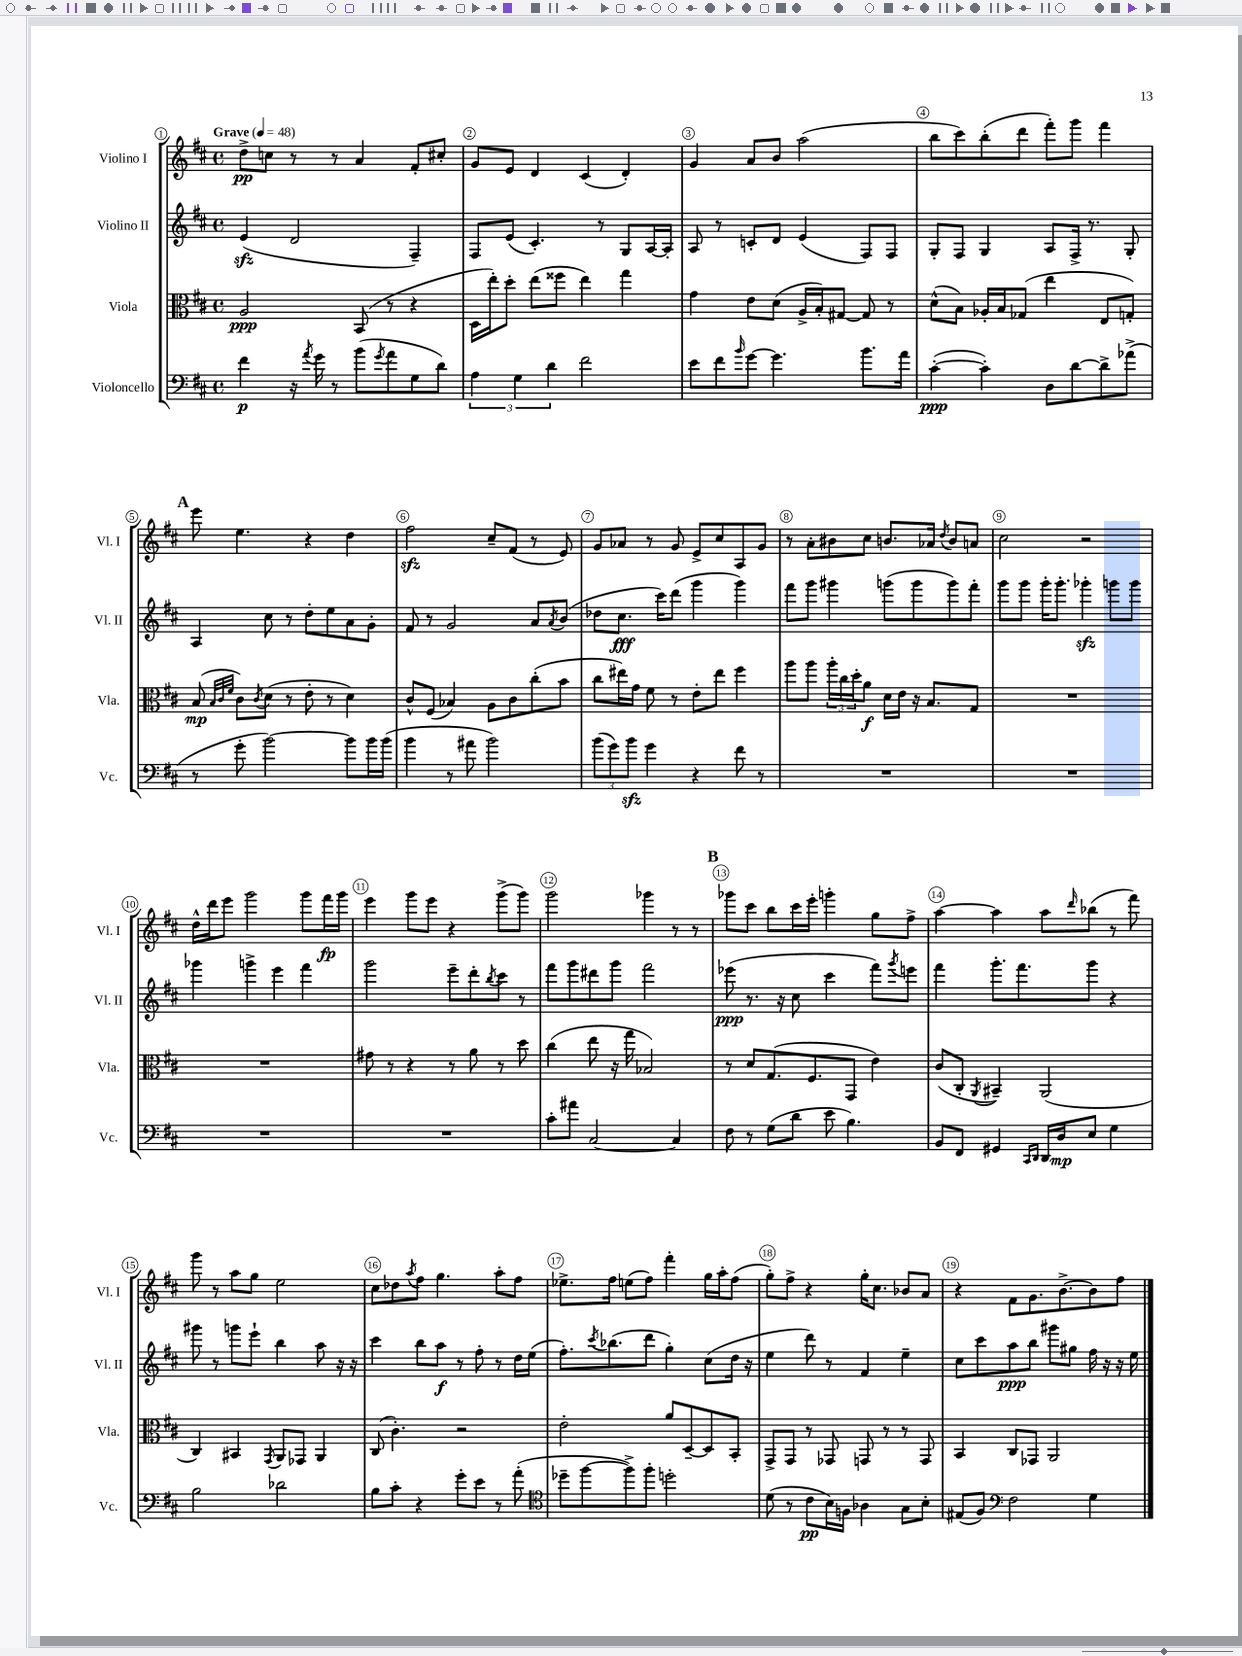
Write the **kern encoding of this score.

**kern	**kern	**kern	**kern
*staff4	*staff3	*staff2	*staff1
*clefF4	*clefC3	*clefG2	*clefG2
*k[f#c#]	*k[f#c#]	*k[f#c#]	*k[f#c#]
*M4/4	*M4/4	*M4/4	*M4/4
*met(c)	*met(c)	*met(c)	*met(c)
*MM48	*MM48	*MM48	*MM48
4f#	2A	(4e	8dd^
.	.	.	8cc
16r	.	2d	8r
8qa	.	.	.
16g	.	.	.
8r	.	.	8r
(8b	(8BB	.	4a
8qg	.	.	.
8a	8r	.	.
8G	4r	4F#~)	8f#'
8d)	.	.	8cc#'
=	=	=	=
6A	16D	8F#	8g
.	16ee')	.	.
.	8dd'	(8e	8e
6G	.	.	.
.	(8ee	4.c#')	4d
6d	.	.	.
.	8ff##	.	.
2f#	4ee)	.	(4c#
.	.	8r	.
.	4gg	8G	4d')
.	.	[16A	.
.	.	16A']	.
=	=	=	=
8e	4g	8A	4g
8f#	.	8r	.
16qqb	.	.	.
[8g	8e	8c'	8a
4.g]	(8d	8d	8b
.	16A^	(4e	(2aa
.	16B')	.	.
.	[8G#	.	.
8.b	8G#]	8F#)	.
.	8r	8F#	.
16a	.	.	.
=	=	=	=
([4c#'	(8d^^	8G'	8bb
.	8B)	8F#	8ccc#)
4c#'])	16A-'	4G	(8bb'
.	16B	.	.
.	(8G-	.	8ddd
8D	4ee	8A	8fff#')
[8d	.	16F#^	8ggg
.	.	8.r	.
8d^]	8E	.	4fff#
(8a-^	8G')	8G'	.
=	=	=	=
8r	(8B	4A	8eee
.	32qqB	.	.
.	32qqc#	.	.
.	32qqf#	.	.
8g'	8c#)	.	4.ee
.	8qc#	.	.
[2b)	(8d	8cc#	.
.	8r	8r	.
.	8e'	8dd'	4r
.	8r	8ee	.
8b]	4d)	8a	4dd
16b	.	8g'	.
(16b	.	.	.
=	=	=	=
4b	8c#^^	8f#	2ff#
.	(8F#	8r	.
8r	4B-)	2g	.
8a#	.	.	.
2b)	8A	.	8cc#~
.	8c#	.	(8f#
.	(8cc#'	8a	8r
.	.	8qa	.
.	8b	(8b	8e)
=	=	=	=
(12b	8cc#	8dd-	8g
12g)	.	.	.
.	16ee#)	8.cc#	8a-
12b	.	.	.
.	16g	.	.
4g	8f#	.	8r
.	.	16ccc#)	.
.	8r	(8ddd	8g
4r	8e'	4ggg	8e^
.	8ee#	.	8cc#
8f#	4ff#	4ggg)	8A
8r	.	.	8g
=	=	=	=
1r	8aa	8fff#	8r
.	8aa	8ggg	8a'
.	24aa'	4ggg#	8b#
.	24cc#	.	.
.	24dd'	.	.
.	8a	.	8cc#
.	16d	(8ggg	8.b
.	16e	.	.
.	16r	8ggg	.
.	8.B	.	16a-
.	.	.	8qdd
.	.	8ggg)	8b
.	8G	8fff#'	8a
=	=	=	=
1r	1r	8ggg	2cc#
.	.	8ggg	.
.	.	16ggg'	.
.	.	8.ggg'	.
.	.	4ggg-'	2r
.	.	8ggg	.
.	.	8ggg	.
=	=	=	=
1r	1r	4ggg-	16dd^^
.	.	.	16ddd
.	.	.	8eee
.	.	4ggg^	2ggg
.	.	4eee	.
.	.	4fff#	8ggg
.	.	.	16fff#
.	.	.	16ggg
=	=	=	=
1r	8g#	2ggg	4eee
.	8r	.	.
.	4r	.	8ggg
.	.	.	8eee
.	8r	8eee~	4r
.	8a	8ddd'	.
.	.	8qbb	.
.	8r	8ccc#	(8ggg^
.	8dd	8r	8ggg)
=	=	=	=
8c#'	(4cc#	8fff#	2ggg
8a#	.	8ggg	.
[2C#	8ee	8ddd#	.
.	16r	8ggg	.
.	16gg	.	.
.	2B-)	2fff#	4ggg-
4C#]	.	.	8r
.	.	.	8r
=	=	=	=
8F#	8r	(8eee-	8ggg-
8r	8d	8.r	8ccc#
(8G	(8.G	.	8bb
.	.	16r	.
8d	.	8cc#	16ccc#
.	8.F#	.	16eee'
8e	.	4ccc#	4ggg'
4.B)	8GG	.	.
.	4e)	8fff#)	8gg
.	.	8qggg	.
.	.	8eee	8ff#^
=	=	=	=
8BB	(8c#	4fff#	[4aa
8FF#	8C#'	.	.
.	8qAA	.	.
4GG#	4BB#~)	8.ggg'	4aa]
.	.	8.fff#	.
16qqCC#	.	.	.
16qqDD	.	.	.
16DD	(2AA	.	8aa
16D	.	.	.
.	.	.	16qqddd
8E	.	8ggg	(8bb-
4G	.	4r	8r
.	.	.	8fff#)
=	=	=	=
2B	4C#)	8ggg#	8ggg
.	.	8r	8r
.	4BB#	8ggg	8aa
.	.	8eee`	8gg
.	8qGG	.	.
2d-	8AA	4bb	2ee
.	8GG-	.	.
.	4AA	8aa	.
.	.	16r	.
.	.	16r	.
=	=	=	=
8B	(8C#	4ccc#	8cc#
8c#'	4.c#')	.	8dd-
.	.	.	8qaa
4r	.	8bb	8ff#
.	.	8aa	4.gg
8g'	2r	8r	.
8e	.	8ff#'	.
8r	.	8r	8aa'
(8a'	.	16dd	8ff#
.	.	(16ee	.
=	=	=	=
*clefC4	*	*	*
8dd-~	2e'	8.ff#')	8.ee-^
[8ff#	.	.	.
.	.	8qccc#	.
.	.	(8.bb-	16ff#
8ff#^])	.	.	(8ee
8ff#'	.	8ddd	8ff#)
2dd'	8a	4gg')	4fff#'
.	[8D~	.	.
.	8D]	(8cc#	16gg
.	.	.	16aa'
.	8BB'	16dd	(8ff#
.	.	16r	.
=	=	=	=
(8d	8GG^	4ee	8gg')
8r	8GG	.	8ff#^
8c#	8r	8ddd)	4r
16B)	8GG-	8r	.
16F	.	.	.
4A-	8GG	4f#	16gg'
.	.	.	8.cc#
.	8r	.	.
8G	8r	4ee~	8b-
8B'	8GG	.	8a
=	=	=	=
(8E#	4BB	8cc#	4r
8F#)	.	8ccc#	.
*clefF4	*	*	*
2F#	8C#	8aa	8f#
.	8GG-	8bb	8.g
.	2AA	8ggg#	.
.	.	.	[8.b^
.	.	8gg#	.
4G	.	16ff#	8b]
.	.	16r	.
.	.	16r	8ff#
.	.	16ee	.
==	==	==	==
*-	*-	*-	*-
